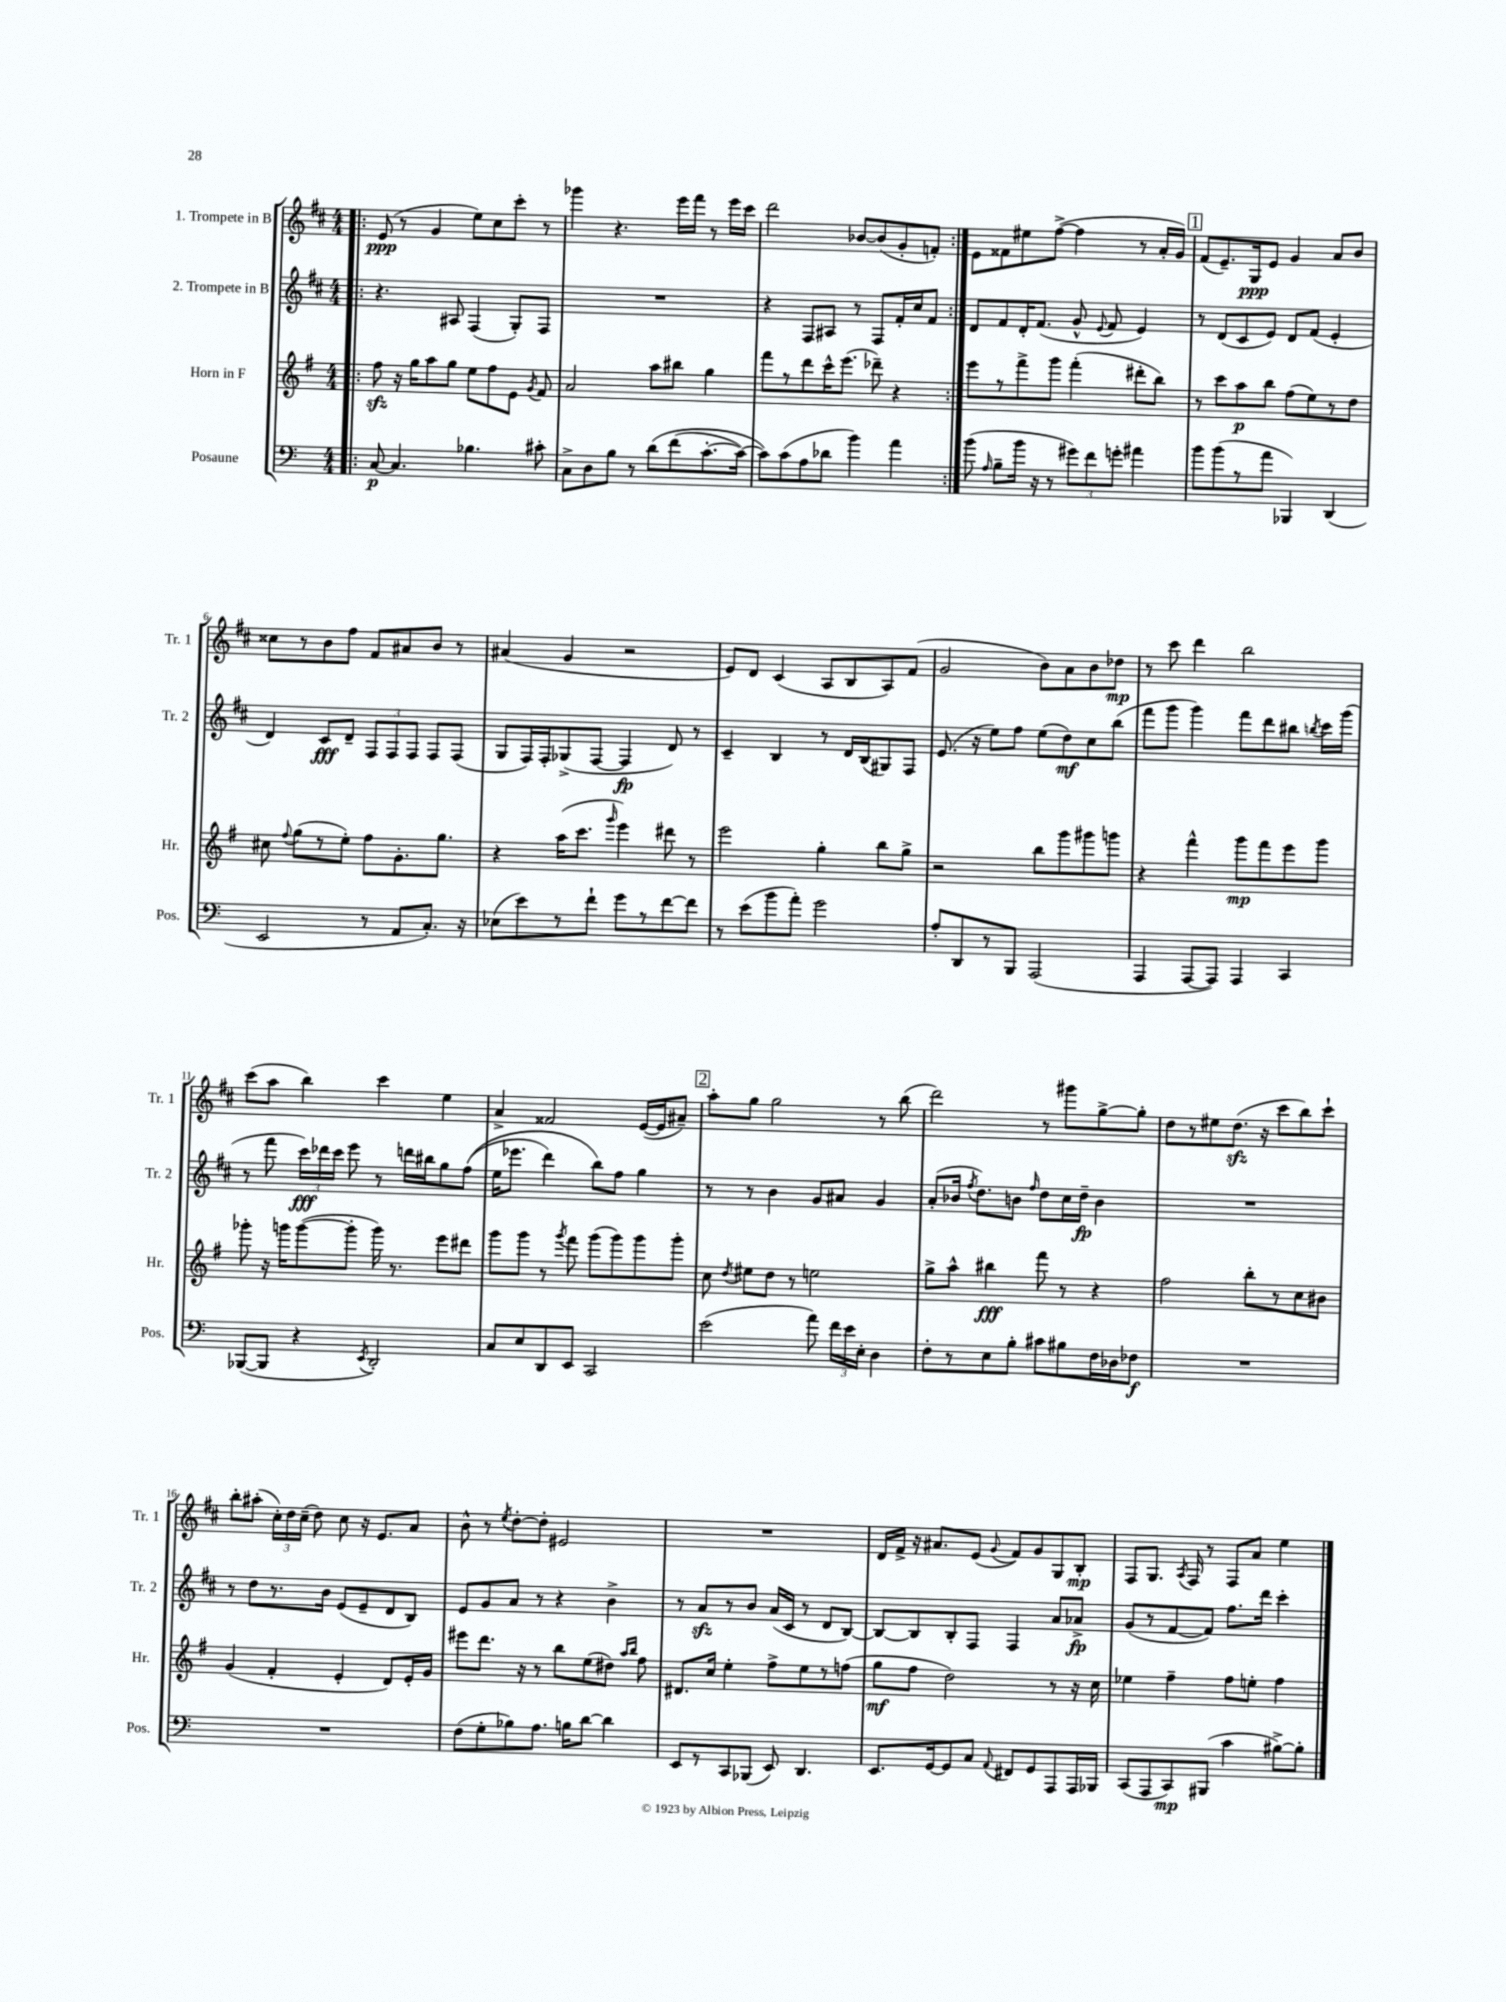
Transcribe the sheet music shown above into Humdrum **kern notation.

**kern	**dynam	**kern	**dynam	**kern	**dynam	**kern	**dynam
*part4	*part4	*part3	*part3	*part2	*part2	*part1	*part1
*staff4	*staff4	*staff3	*staff3	*staff2	*staff2	*staff1	*staff1
*I"Posaune	*	*I"Horn in F	*	*I"2. Trompete in B	*	*I"1. Trompete in B	*
*I'Pos.	*	*I'Hr.	*	*I'Tr. 2	*	*I'Tr. 1	*
*clefF4	*	*clefG2	*	*clefG2	*	*clefG2	*
*k[]	*	*k[f#]	*	*k[f#c#]	*	*k[f#c#]	*
*M4/4	*	*M4/4	*	*M4/4	*	*M4/4	*
=1!|:	=1!|:	=1!|:	=1!|:	=1!|:	=1!|:	=1!|:	=1!|:
[8C/	p	8ff#zz\	.	4.r	.	(8e/	ppp
4.C/]	.	16r	.	.	.	8r	.
.	.	16gg\KL	.	.	.	.	.
.	.	8aa\	.	.	.	4g/	.
.	.	8gg\J	.	8A#X/	.	.	.
4.B-X\	.	8ee\L	.	(4F#/	.	8ee\L)	.
.	.	8ff#\	.	.	.	8cc#\	.
.	.	8e\J	.	8G'/L)	.	8ccc#'\J	.
.	.	8qg/	.	.	.	.	.
8c#X'\	.	8f#/	.	8F#/J	.	8r	.
=2	=2	=2	=2	=2	=2	=2	=2
8C^\L	.	2a/	.	1r	.	4ggg-X\	.
8D\	.	.	.	.	.	.	.
8B\J	.	.	.	.	.	4.r	.
8r	.	.	.	.	.	.	.
(8d\L	.	8aa\L	.	.	.	.	.
(8f\	.	8bb#X\J	.	.	.	16eee\LL	.
.	.	.	.	.	.	16fff#\JJ	.
[8.c'\	.	4gg\	.	.	.	8r	.
.	.	.	.	.	.	16eee\LL	.
16c\Jk_)	.	.	.	.	.	16ccc#\JJ	.
=3	=3	=3	=3	=3	=3	=3	=3
8c\L])	.	8fff#\L	.	4r	.	2ddd\	.
(8c\	.	8r	.	.	.	.	.
8A\	.	8ddd\	.	8F#/L	.	.	.
8d-X\J	.	16ccc^^\K	.	8A#X/J	.	.	.
.	.	(8.eee\J	.	.	.	.	.
4b\)	.	.	.	8r	.	[8b-X/L	.
.	.	8ddd-X~\)	.	8F#/L	.	(8b-/]	.
4a\	.	4r	.	16f#'/L	.	8g'/	.
.	.	.	.	16cc#/J	.	.	.
.	.	.	.	8f#/J	.	8fn'/J)	.
=4:|!	=4:|!	=4:|!	=4:|!	=4:|!	=4:|!	=4:|!	=4:|!
(8b\	.	8eee\L	.	8d/L	.	8e\L	.
16qqA/	.	.	.	.	.	.	.
8B~\L	.	8r	.	8f#/	.	8f##X\	.
16b\Jk	.	8fff#^\	.	16d'/K	.	8ee#X\	.
16r	.	.	.	(8.f#/J	.	.	.
8r	.	8ggg\J	.	.	.	([8ff#^\J	.
12g#X\L)	.	(4fff#'\	.	8g^^/	.	4ff#\]	.
12f\	.	.	.	.	.	.	.
.	.	.	.	8qqe/	.	.	.
.	.	.	.	8f#/	.	.	.
12gn'\J	.	.	.	.	.	.	.
4a#X\	.	8ddd#X'\L	.	4e/)	.	8r	.
.	.	8bb\J)	.	.	.	16a'/LL	.
.	.	.	.	.	.	16g/JJ)	.
!!LO:REH:place=s1:t=1
=5	=5	=5	=5	=5	=5	=5	=5
8b\L	.	8r	.	8r	.	(8f#/L	.
(8b\	.	8ccc\L	.	(8d/L	.	8.e~/)	.
8r	.	8aa\	p	8c#/	.	.	.
.	.	.	.	.	.	16G/k	ppp
8a\J	.	8bb\J	.	8e/J)	.	8e/J	.
4BBB-X/)	.	(8ff#\L	.	8d/L	.	4g/	.
.	.	8ee\)	.	(8f#/J	.	.	.
(4DD/	.	8r	.	4e'/	.	8a/L	.
.	.	8dd\J	.	.	.	8b/J	.
!!LO:LB:g=z
=6	=6	=6	=6	=6	=6	=6	=6
2EE/	.	8cc#X\	.	4d/)	.	8cc##X\L	.
.	.	8qqff#/	.	.	.	.	.
.	.	(8gg\L	.	.	.	8r	.
.	.	8r	.	8c#/L	fff	8b\	.
.	.	8ee'\J)	.	8d~/J	.	8ff#\J	.
8r	.	8ff#\L	.	12F#/L	.	8f#/L	.
.	.	.	.	12F#/	.	.	.
8AA/L	.	8.g'\	.	.	.	8a#X/	.
.	.	.	.	12F#/J	.	.	.
8.C'/J)	.	.	.	8F#/L	.	8b/J	.
.	.	8.gg\J	.	.	.	.	.
.	.	.	.	(8F#/J	.	8r	.
16r	.	.	.	.	.	.	.
=7	=7	=7	=7	=7	=7	=7	=7
(8E-X\L	.	4r	.	8G/L	.	(4a#X/	.
8e\)	.	.	.	16F#/L)	.	.	.
.	.	.	.	16F#'/J	.	.	.
8r	.	(16aa\KL	.	(8G-X^/	.	4g/	.
.	.	8.ccc\J	.	.	.	.	.
8f`\J	.	.	.	[8F#/J	.	.	.
.	.	16qqggg/	.	.	.	.	.
8g\L	.	4eee\)	.	4F#/]	fp	2r	.
8r	.	.	.	.	.	.	.
[8f\	.	8ddd#X\	.	8d/)	.	.	.
8f\J]	.	8r	.	8r	.	.	.
=8	=8	=8	=8	=8	=8	=8	=8
8r	.	2eee\	.	4c#~/	.	8e/L)	.
(8e\L	.	.	.	.	.	8d/J	.
8b\	.	.	.	4B/	.	(4c#/	.
8a'\J)	.	.	.	.	.	.	.
2g\	.	4gg'\	.	8r	.	8A/L	.
.	.	.	.	16d/LL	.	8B/	.
.	.	.	.	(16B/J	.	.	.
.	.	8bb\L	.	8G#X/)	.	8A/)	.
.	.	8gg^\J	.	8F#/J	.	(8f#/J	.
=9	=9	=9	=9	=9	=9	=9	=9
8A'/L	.	2r	.	(8.e/	.	2g/	.
8DD/	.	.	.	.	.	.	.
.	.	.	.	16r	.	.	.
8r	.	.	.	8ee\L)	.	.	.
8BBB/J	.	.	.	8ff#\J	.	.	.
(2AAA/	.	8bb\L	.	(8ee\L	.	8b\L)	.
.	.	8ggg\	.	8dd\)	mf	8a\	.
.	.	8ggg#X\	.	8cc#\	.	8b\	.
.	.	8gggn\J	.	(8bb\J	.	8dd-X\J	mp
=10	=10	=10	=10	=10	=10	=10	=10
4AAA/	.	4r	.	8fff#\L	.	8r	.
.	.	.	.	8ggg\J	.	8ccc#\	.
[8AAA/L	.	4fff#^^\	.	4ggg\)	.	4ddd\	.
8AAA/J])	.	.	.	.	.	.	.
4AAA/	.	8ggg\L	mp	8fff#\L	.	2bb\	.
.	.	8fff#\	.	8ddd\	.	.	.
4CC/	.	8eee\	.	8bb#X\J	.	.	.
.	.	.	.	8qbbn/	.	.	.
.	.	8ggg\J	.	16ccc#\LL	.	.	.
.	.	.	.	(16ggg\JJ	.	.	.
!!LO:LB:g=z
=11	=11	=11	=11	=11	=11	=11	=11
([8BBB-X/L	.	8ggg-X'\	.	8r	.	(8ccc#\L	.
8BBB-/J]	.	16r	.	8fff#\	.	8aa\J	.
.	.	16gggn\KL	.	.	.	.	.
4r	.	([8ggg\	.	24ccc#\LL)	fff	4bb\)	.
.	.	.	.	24ddd-X\	.	.	.
.	.	.	.	24ccc#\JJ	.	.	.
.	.	8ggg'\J]	.	8eee\	.	.	.
8qEE/	.	.	.	.	.	.	.
2DD'/)	.	16ggg\)	.	8r	.	4ccc#\	.
.	.	8.r	.	.	.	.	.
.	.	.	.	16dddn\LL	.	.	.
.	.	.	.	16bb#X\J	.	.	.
.	.	8eee\L	.	8gg\	.	4ee\	.
.	.	8ddd#X\J	.	((8ff#\J	.	.	.
=12	=12	=12	=12	=12	=12	=12	=12
8C/L	.	8ggg\L	.	16ee\KL	.	4a^/	.
.	.	.	.	8.eee-X\J	.	.	.
8E/	.	8ggg\J	.	.	.	.	.
8DD/	.	8r	.	4ddd\)	.	2f##X/	.
.	.	8qggg/	.	.	.	.	.
8EE/J	.	8fff#\	.	.	.	.	.
2CC/	.	(8ggg\L	.	8bb\L)	.	.	.
.	.	8ggg\)	.	8ff#\J	.	.	.
.	.	8ggg\	.	4gg\	.	([16e/LL	.
.	.	.	.	.	.	16e/J]	.
.	.	8ggg'\J	.	.	.	8a#X~/J)	.
!!LO:REH:place=s1:t=2
=13	=13	=13	=13	=13	=13	=13	=13
(2e\	.	8cc\	.	8r	.	8aa'\L	.
.	.	8qdd/	.	.	.	.	.
.	.	8ee#X\L	.	8r	.	8gg\J	.
.	.	8dd\J	.	4b\	.	2gg\	.
.	.	8r	.	.	.	.	.
8a\)	.	2een\	.	8g/L	.	.	.
24f\LL	.	.	.	8a#X/J	.	.	.
24e\	.	.	.	.	.	.	.
24E'\JJ	.	.	.	.	.	.	.
4D\	.	.	.	4g/	.	8r	.
.	.	.	.	.	.	(8bb\	.
=14	=14	=14	=14	=14	=14	=14	=14
8F'\L	.	8gg^\L	.	(8a'/L	.	2ddd\)	.
8r	.	8aa^^\J	.	16b-X/Jk	.	.	.
.	.	.	.	8qff#/	.	.	.
.	.	.	.	8.dd\L)	.	.	.
8E\	.	4bb#X\	fff	.	.	.	.
8B'\J	.	.	.	8bn\J	.	.	.
.	.	.	.	16qqff#/	.	.	.
8c#X\L	.	8fff#\	.	8dd\L	.	8r	.
8B#X\	.	8r	.	16cc#\L	.	8ggg#X\L	.
.	.	.	.	16dd~\JJ	fp	.	.
16F\L	.	4r	.	4b\	.	[8gg^\	.
16D-X\J	.	.	.	.	.	.	.
8F-X\J	f	.	.	.	.	8gg'\J]	.
=15	=15	=15	=15	=15	=15	=15	=15
1r	.	2ff#\	.	1r	.	8dd\L	.
.	.	.	.	.	.	8r	.
.	.	.	.	.	.	8ee#X\	.
.	.	.	.	.	.	(8.ddzz\J	.
.	.	8bb'\L	.	.	.	.	.
.	.	.	.	.	.	16r	.
.	.	8r	.	.	.	8ccc#\L	.
.	.	8cc\	.	.	.	8bb\)	.
.	.	8b#X\J	.	.	.	8ccc#`\J	.
!!LO:LB:g=z
=16	=16	=16	=16	=16	=16	=16	=16
1r	.	(4g/	.	8r	.	8bb'\L	.
.	.	.	.	8dd\L	.	(8aa#X'\J	.
.	.	4f#'/	.	8.r	.	24cc#'\LL)	.
.	.	.	.	.	.	24dd\	.
.	.	.	.	.	.	(24cc#~\JJ	.
.	.	.	.	.	.	8dd\)	.
.	.	.	.	16b\Jk	.	.	.
.	.	4e'/	.	(8e/L	.	8cc#\	.
.	.	.	.	8e~/	.	16r	.
.	.	.	.	.	.	8.e/L	.
.	.	8d/L)	.	8d/	.	.	.
.	.	16e'/L	.	8B/J)	.	8a/J	.
.	.	16g/JJ	.	.	.	.	.
=17	=17	=17	=17	=17	=17	=17	=17
(8F\L	.	8eee#X\L	.	8e/L	.	8b^^\	.
8G'\	.	8.ddd\J	.	8g/	.	8r	.
.	.	.	.	.	.	8qee/	.
8B-X\)	.	.	.	8a/J	.	[8dd'\L	.
.	.	16r	.	.	.	.	.
8.A\J	.	8r	.	8r	.	8dd'\J]	.
.	.	8bb\L	.	4r	.	2e#X/	.
16Bn\KL	.	.	.	.	.	.	.
[8d\J	.	(8ee\	.	.	.	.	.
4d\]	.	8dd#X\J)	.	4b^\	.	.	.
.	.	16qqaa/LL	.	.	.	.	.
.	.	16qqbb/JJ	.	.	.	.	.
.	.	8ff#\	.	.	.	.	.
=18	=18	=18	=18	=18	=18	=18	=18
8EE/L	.	8.d#X/L	.	8r	.	1r	.
8r	.	.	.	8azz/L	.	.	.
.	.	16cc/Jk	.	.	.	.	.
8CC/	.	4ee'\	.	8r	.	.	.
(8BBB-X/J	.	.	.	8b/J	.	.	.
8EE/)	.	8ff#^\L	.	(16a/LL	.	.	.
.	.	.	.	16c#/JJ	.	.	.
4.DD/	.	8ee\	.	8r	.	.	.
.	.	8r	.	8d/L	.	.	.
.	.	(8ffn\J	.	[8B/J)	.	.	.
=19	=19	=19	=19	=19	=19	=19	=19
8.EE/L	.	8gg\L	mf	8B/L_	.	16d/LL	.
.	.	.	.	.	.	16f#^/JJ	.
.	.	8ff#\J	.	8B/]	.	16r	.
[16GG/k	.	.	.	.	.	8.a#X/L	.
8GG/]	.	2dd\)	.	8B'/	.	.	.
8C/J	.	.	.	8F#/J	.	(8e/J	.
8qqAA/	.	.	.	.	.	8qqg/	.
8FF#X/L	.	.	.	4F#/	.	8f#/L)	.
8GG/	.	.	.	.	.	8g/	.
8AAA/	.	8r	.	8a/L	.	8G/	.
16AAA/L	.	16r	.	8a-X^/J	fp	8B'/J	mp
16BBB-X/JJ	.	16cc\	.	.	.	.	.
=20	=20	=20	=20	=20	=20	=20	=20
(8CC/L	.	4ee-X\	.	(8g/L	.	8F#/L	.
8AAA/	.	.	.	8r	.	8.G/J	.
8CC/)	mp	4ff#~\	.	[8f#/	.	.	.
.	.	.	.	.	.	8qA/	.
.	.	.	.	.	.	16F#/	.
(8BBB#X/J	.	.	.	8f#/J])	.	8r	.
4c\	.	8ff#\L	.	8.ff#\L	.	8F#/L	.
.	.	8een'\J	.	.	.	8a/J	.
.	.	.	.	16ddd\Jk	.	.	.
[8B#X^\L)	.	4ff#\	.	4ccc#'\	.	4ee\	.
8B#'\J]	.	.	.	.	.	.	.
==	==	==	==	==	==	==	==
*-	*-	*-	*-	*-	*-	*-	*-
